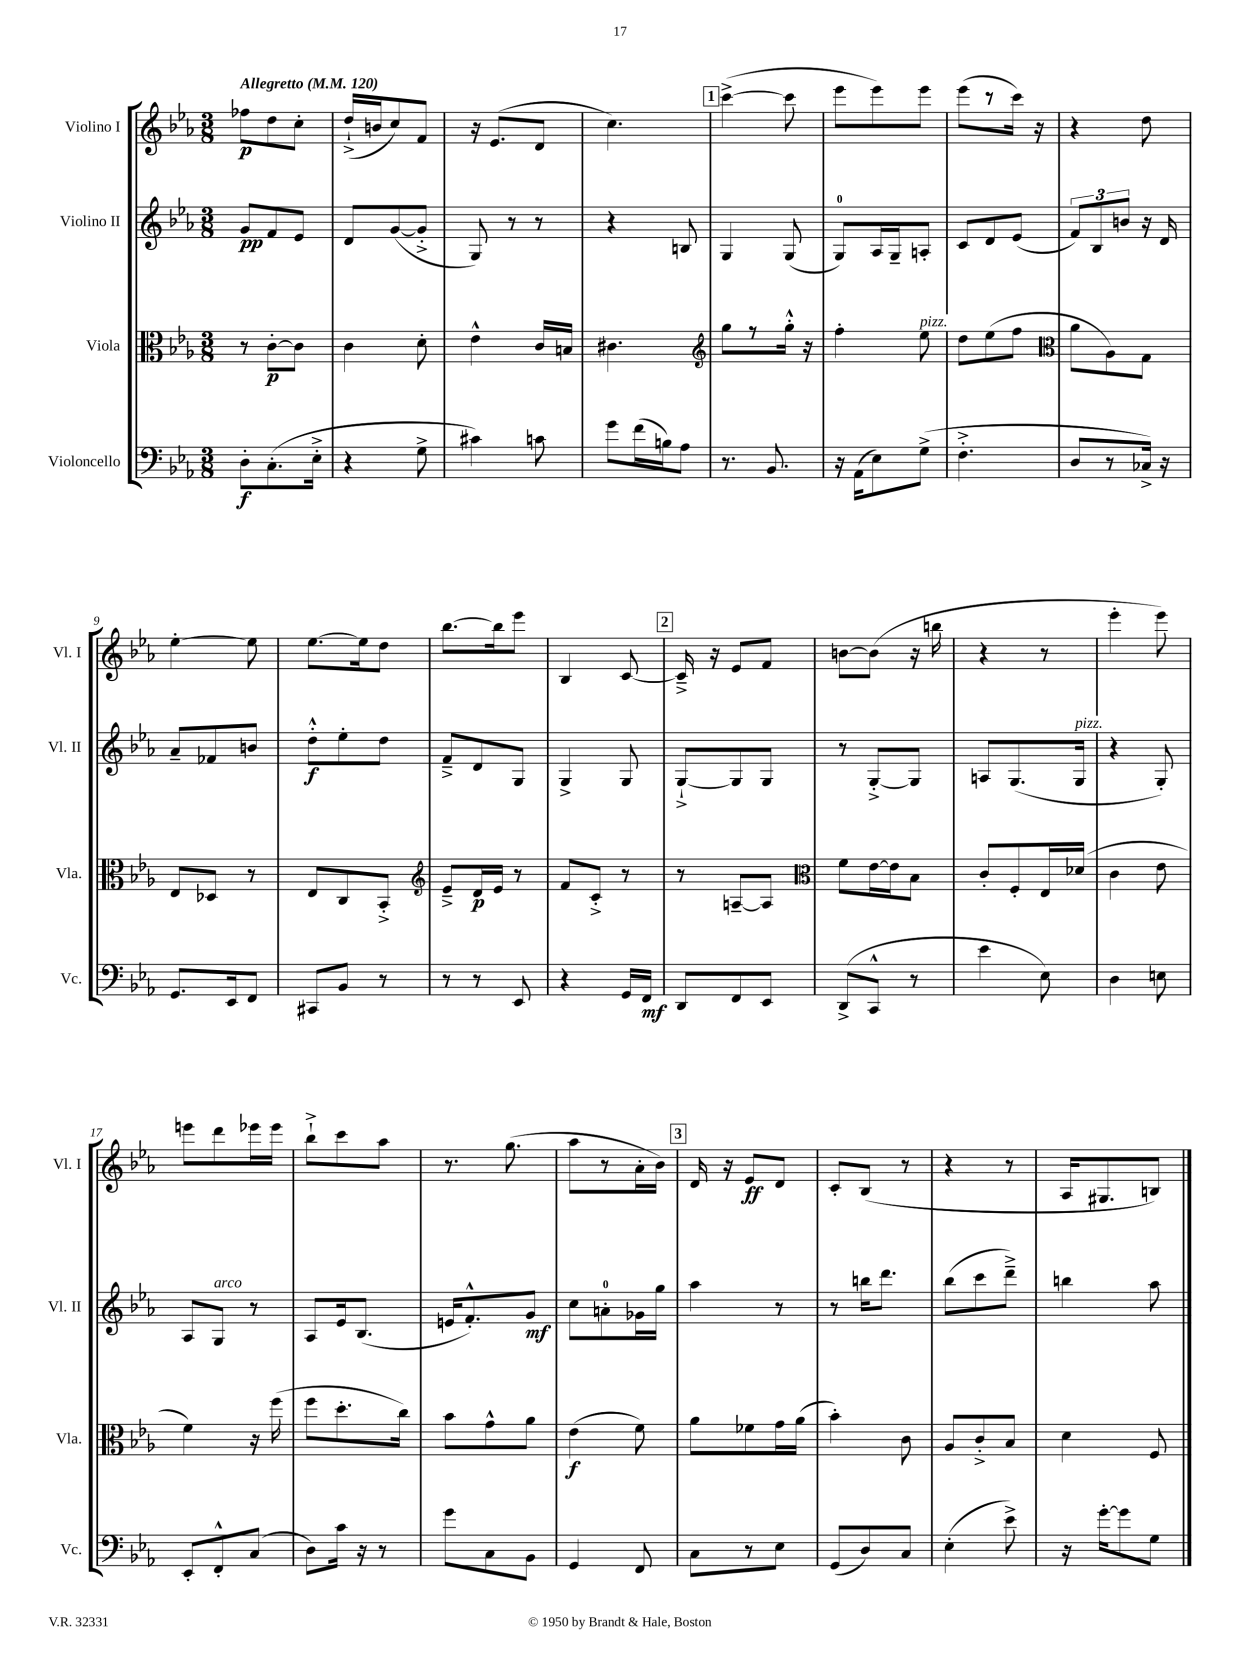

**kern	**kern	**kern	**kern
*staff4	*staff3	*staff2	*staff1
*clefF4	*clefC3	*clefG2	*clefG2
*k[b-e-a-]	*k[b-e-a-]	*k[b-e-a-]	*k[b-e-a-]
*M3/8	*M3/8	*M3/8	*M3/8
*MM120	*MM120	*MM120	*MM120
8D'	8r	8g	8ff-
(8.C'	[8c'	8f	8dd
.	8c]	8e-	8cc'
16E-'^	.	.	.
=	=	=	=
4r	4c	8d	(16dd`^
.	.	.	16b
.	.	([8g	8cc)
8G^	8d'	8g'^]	8f
=	=	=	=
4c#)	4e-^^	8G)	16r
.	.	.	(8.e-
.	.	8r	.
8c	16c	8r	8d
.	16B	.	.
=	=	=	=
8g	4.c#	4r	4.cc)
(16f	.	.	.
16B)	.	.	.
8A-	.	8B	.
=	=	=	=
*	*clefG2	*	*
8.r	8gg	4G	([4ccc^
.	8r	.	.
8.BB-	.	.	.
.	16gg'^^	(8G	8ccc]
.	16r	.	.
=	=	=	=
16r	4ff'	8G)	8eee-
(16AA-	.	.	.
8E-)	.	16A-	8eee-)
.	.	16G~	.
(8G^	8ee-	8A'	8eee-
=	=	=	=
4.F'^	8dd	8c	(8eee-
.	(8ee-	8d	8r
.	8ff	(8e-	16ccc)
.	.	.	16r
=	=	=	=
*	*clefC3	*	*
8D	8a-	12f)	4r
.	.	12B-	.
8r	8A-)	.	.
.	.	12b	.
16C-^)	8G	16r	8dd
16r	.	16d	.
=	=	=	=
8.GG	8E-	8a-~	[4ee-'
.	8D-	8f-	.
16EE-	.	.	.
8FF	8r	8b	8ee-]
=	=	=	=
8CC#	8E-	8dd'^^	[8.ee-
8BB-	8C	8ee-'	.
.	.	.	16ee-]
8r	8BB-'^	8dd	8dd
=	=	=	=
*	*clefG2	*	*
8r	8e-~^	8f~^	[8.bb-
8r	16d	8d	.
.	16e-	.	16bb-]
8EE-	8r	8G	8eee-
=	=	=	=
4r	8f	4G^	4B-
.	8c'^	.	.
16GG	8r	8G	[8c
16FF	.	.	.
=	=	=	=
8DD	8r	[8G`^	16c~^]
.	.	.	16r
8FF	[8A~	8G]	8e-
8EE-	8A]	8G	8f
=	=	=	=
*	*clefC3	*	*
(8DD^	8f	8r	[8b
8CC^^	[16e-	[8G'^	(8b]
.	16e-]	.	.
8r	8B-	8G]	16r
.	.	.	16bb
=	=	=	=
4e-	8c'	8A	4r
.	8F'	(8.G	.
8E-)	16E-	.	8r
.	(16d-	16G	.
=	=	=	=
4D	4c	4r	4eee-'
8E	8e-	8G')	8eee-)
=	=	=	=
8EE-'	4f)	8A-	8eee
8FF'^^	.	8G	8ddd
(8C	16r	8r	16eee-
.	(16ff	.	16eee-
=	=	=	=
8D)	8ff	8A-	8bb-`^
16c	8.dd'	16e-	8ccc
16r	.	(8.B-	.
8r	.	.	8aa-
.	16cc)	.	.
=	=	=	=
8g	8b-	16e	8.r
.	.	8.f'^^)	.
8C	8g^^	.	.
.	.	.	(8.gg
8BB-	8a-	8g	.
=	=	=	=
4GG	(4e-	8cc	8aa-
.	.	8a'	8r
8FF	8f)	16g-	16a-'
.	.	16gg	16b-)
=	=	=	=
8C	8a-	4aa-	16d
.	.	.	16r
8r	8f-	.	8e-
8E-	16g	8r	8d
.	(16a-	.	.
=	=	=	=
(8GG	4b-')	8r	8c'
8D)	.	16bb	(8B-
.	.	8.ddd	.
8C	8c	.	8r
=	=	=	=
(4E-'	8A-	(8bb-	4r
.	8c'^	8ccc	.
8e-^)	8B-	8ddd~^)	8r
=	=	=	=
16r	4d	4bb	16A-
[16g'	.	.	8.G#
8g]	.	.	.
8G	8F	8aa-	8B)
==	==	==	==
*-	*-	*-	*-
